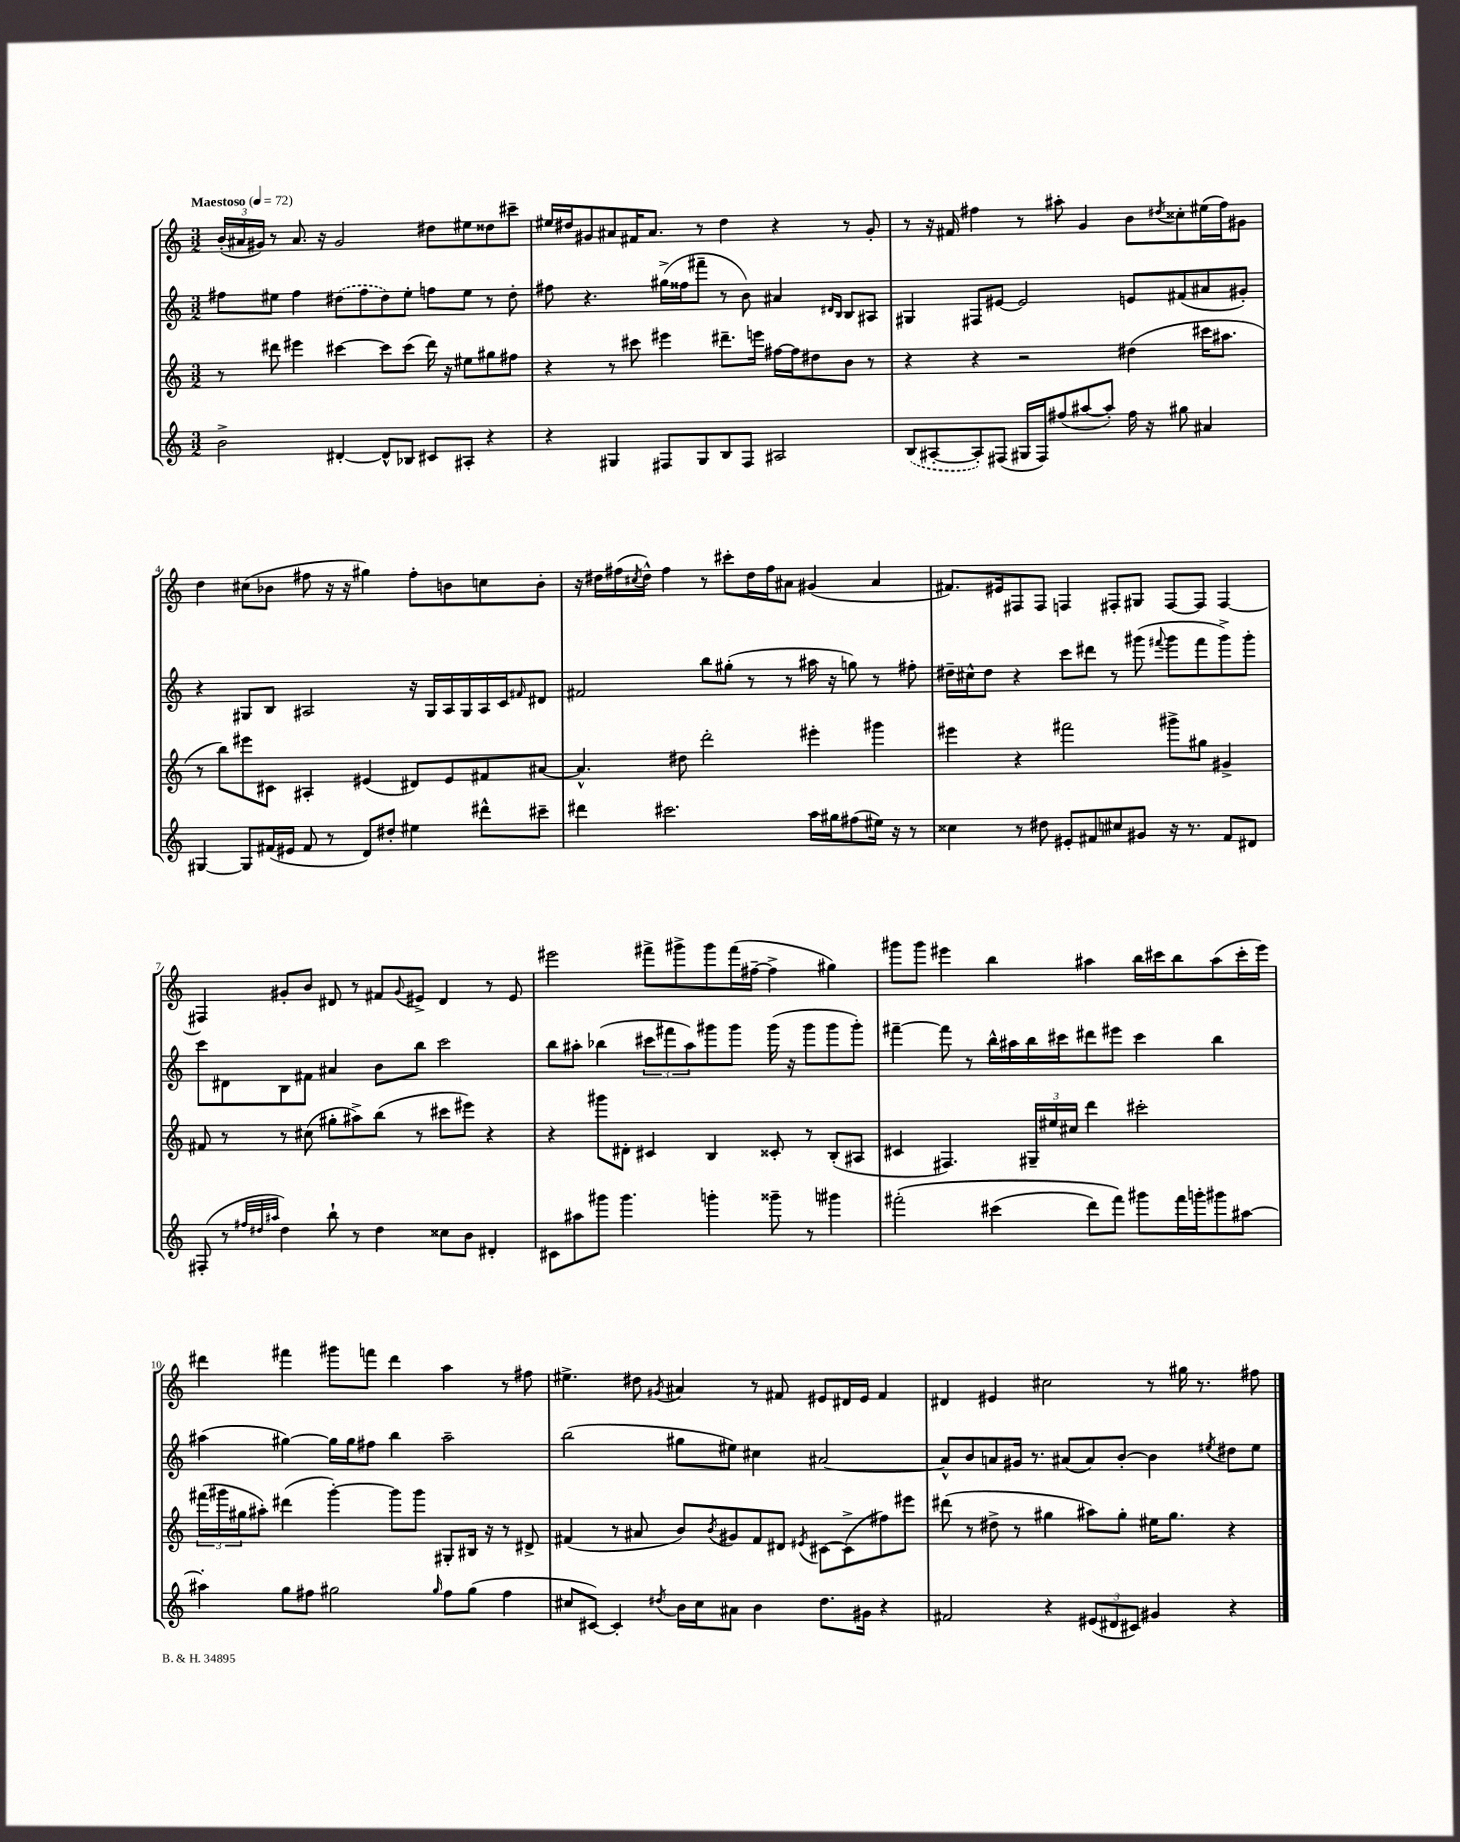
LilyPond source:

<<
\new StaffGroup <<
\new Staff = "s0" {
    \clef treble \key c \major \numericTimeSignature \time 3/2 \tempo "Maestoso" 4 = 72
    \tuplet 3/2 { b'16-.( ais'16 gis'16) } r8 ais'8. r16 gis'2 dis''8 eis''8 disis''8 cis'''8-- |
    eis''16 dis''16 gis'8 ais'8 fis'16 ais'8. r8 dis''4 r4 r8 gis'8-. |
    r8 r16 fis'16 fis''4 r8 ais''8-. g'4 b'8 \acciaccatura { dis''8 } cisis''8-. eis''16( fis''16) gis'8 |
    d''4 cis''8( bes'8 fis''8 r16 r16 gis''4) fis''8-. b'8 c''8 b'8-. |
    r16 dis''16 fis''16( \acciaccatura { cis''8 } dis''16-^) fis''4 r8 cis'''8-. dis''16 fis''16 ais'8 gis'4( ais'4 |
    fis'8.) eis'16 fis8 fis8 f4 fis8-. gis8 fis8~ fis8 fis4~ |
    fis4 gis'8-. b'8 dis'8 r8 fis'8 \appoggiatura { gis'8 } eis'8-> dis'4 r8 eis'8 |
    eis'''2 fis'''8-> gis'''8-> gis'''8 fis'''16( fis''16~-- fis''4-> gis''4) |
    gis'''8 gis'''8 eis'''4 b''4 ais''4 b''16 cis'''16 b''8 ais''8( cis'''16-. eis'''16) |
    dis'''4 fis'''4 gis'''8 f'''8 dis'''4 a''4 r8 fis''8 |
    eis''4.-> dis''8 \acciaccatura { gis'8 } ais'4 r8 fis'8 eis'8 dis'16 eis'16 fis'4 |
    dis'4 eis'4 cis''2 r8 gis''16 r8. fis''8 \bar "|." |
}
\new Staff = "s1" {
    \clef treble \key c \major \numericTimeSignature \time 3/2
    fis''8 eis''8 fis''4 \once \slurDashed dis''8( fis''8 dis''8) eis''8-. f''8 eis''8 r8 dis''8-. |
    fis''8 r4. gis''16->( fisis''16 fis'''8-- r8 b'8) ais'4 \grace { dis'16 b16 } b8 ais8 |
    gis4 fis8 eis'8~ eis'2 e'8 fis'8( ais'8 gis'8-.) |
    r4 gis8 b8 ais2 r16 gis16 ais16 gis16 ais16 c'16 \grace { fis'16 } dis'8 |
    fis'2 b''8 gis''8-.( r8 r8 ais''16 r16 g''8) r8 fis''8-. |
    dis''16-- cis''16-^ dis''8 r4 c'''8 dis'''8 r8 gis'''8( \appoggiatura { fis'''8 } gis'''8 fis'''8 gis'''8->) gis'''8-. |
    c'''8 dis'8 b8 fis'8 ais'4 b'8 b''8 c'''2 |
    b''8 ais''8-. bes''4( \tuplet 3/2 { cis'''8 fis'''8 ais''8) } gis'''8 gis'''8 gis'''16( r16 gis'''8 gis'''8 gis'''8-.) |
    fis'''4~-- fis'''8 r8 b''16-^ ais''16 b''16 cis'''16 dis'''8 eis'''8 cis'''4 b''4 |
    ais''4( gis''4~) gis''16 gis''16 fis''8 b''4 ais''2-- |
    b''2( gis''8 eis''8) cis''4 ais'2~ |
    ais'8-^ b'8 a'8 gis'16 r8. ais'8( ais'8) b'8~-. b'4 \acciaccatura { eis''8 } dis''8 eis''8 \bar "|." |
}
\new Staff = "s2" {
    \clef treble \key c \major \numericTimeSignature \time 3/2
    r8 dis'''8 eis'''4 cis'''4~ cis'''8 cis'''8( dis'''16) r16 eis''8 gis''8 fis''8 |
    r4 r8 cis'''8 eis'''4 dis'''8.-- e'''16 fis''16~ fis''16 dis''8 b'8 r8 |
    r4 r4 r2 dis''4( cis'''16 ais''8. |
    r8 b''8) eis'''8 cis'8 ais4-. eis'4( dis'8) eis'8 fis'8 ais'8~ |
    ais'4.-^ dis''8 d'''2-. eis'''4-. gis'''4 |
    eis'''4 r4 fis'''2 gis'''8-> gis''8 gis'4-> |
    fis'8 r8 r8 cis''8( gis''8-. ais''8->) b''8( r8 cis'''8 eis'''8) r4 |
    r4 gis'''8 dis'8-. cis'4 b4 cisis'8-. r8 b8-.( ais8 |
    cis'4 fis4.) \tuplet 3/2 { gis16-- eis''16 cis''16 } d'''4 cis'''2-. |
    \tuplet 3/2 { fis'''16( gis'''16 gis''16 } ais''8-.) dis'''4( gis'''4~-.) gis'''8 gis'''8 gis8-. bis16 r16 r8 dis'8-> |
    fis'4( r8 ais'8 b'8) \acciaccatura { b'8 } gis'8 fis'8 dis'8 \acciaccatura { eis'8 } cis'8~ cis'8->( fis''8) eis'''8 |
    dis'''8( r8 dis''8-> r8 gis''4 ais''8) gis''8-. eis''16 gis''8. r4 \bar "|." |
}
\new Staff = "s3" {
    \clef treble \key c \major \numericTimeSignature \time 3/2
    b'2-> dis'4~-. dis'8-^ bes8 cis'8 ais8-. r4 |
    r4 gis4 fis8 gis8 b8 fis8 ais2 |
    \once \slurDashed b8( ais8~-. ais8-.) fis8( gis16 fis16) fis''8( ais''8~ ais''8-.) fis''16 r16 gis''8 ais'4 |
    gis4~ gis8 fis'16( eis'16 fis'8 r8 d'8) dis''8-. eis''4 dis'''8-^ cis'''8-- |
    dis'''4 cis'''2. a''16 gis''16 fis''8( eis''16) r16 r8 |
    cisis''4 r8 dis''8 eis'8-. fis'8 cis''8 gis'8 r16 r8. fis'8 dis'8 |
    fis8-.( r8 \grace { fis''32 dis''32 ais''32 } dis''4) b''8-! r8 dis''4 cisis''8 b'8 dis'4-. |
    cis'8 ais''8 gis'''8 gis'''4. g'''4-. gisis'''8-- r8 gis'''4 |
    fis'''2-.\( cis'''4( d'''8) fis'''8\) gis'''8 fis'''16 g'''16-. gis'''8 ais''8~ |
    ais''4-. g''8 fis''8 gis''2 \grace { gis''16 } fis''8 gis''8( fis''4 |
    cis''8 cis'8~) cis'4-. \acciaccatura { dis''8 } b'16 cis''16 ais'8 b'4 dis''8. gis'16 r4 |
    fis'2 r4 \tuplet 3/2 { eis'8( dis'8 cis'8) } gis'4 r4 \bar "|." |
}
>>
>>
